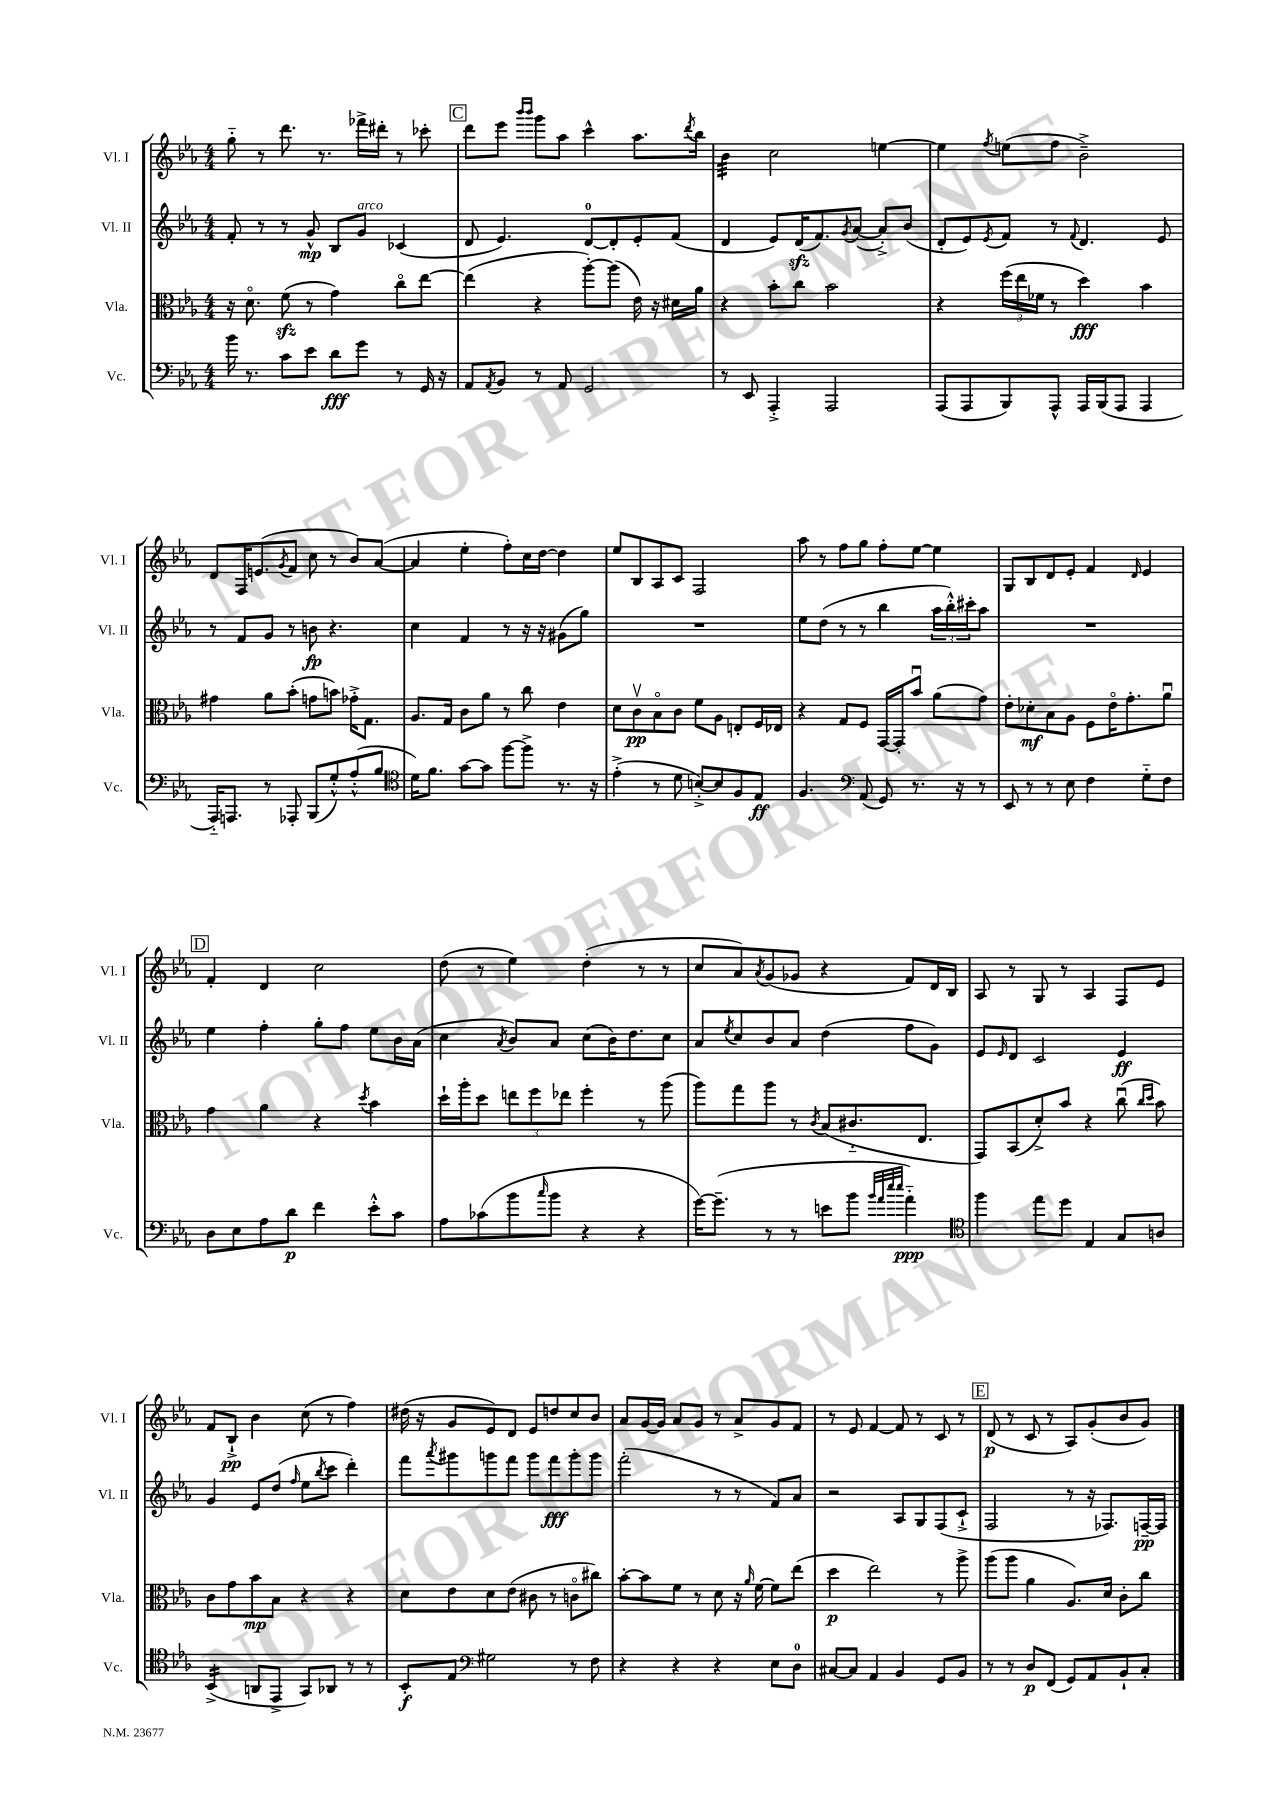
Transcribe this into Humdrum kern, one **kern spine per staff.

**kern	**kern	**kern	**kern
*staff4	*staff3	*staff2	*staff1
*clefF4	*clefC3	*clefG2	*clefG2
*k[b-e-a-]	*k[b-e-a-]	*k[b-e-a-]	*k[b-e-a-]
*M4/4	*M4/4	*M4/4	*M4/4
16b-\	16r	8f'/	8gg'~\
8.r	8.do\	.	.
.	.	8r	8r
8c\L	(8f\	8r	8.ddd\
8e-\J	8r	8g^^/	.
.	.	.	8.r
8d\L	4g\)	8B-/L	.
8g\J	.	8g/J	16fff-^\LL
.	.	.	16ddd#'\JJ
8r	8cco\L	(4c-/	8r
16GG/	[8ee-\J	.	8ccc-'\
16r	.	.	.
=	=	=	=
8AA-/L	(4ee-\]	8d/	8ddd\L
8qAA-/	.	.	.
8BB-/J	.	4.e-/)	8eee-\J
.	.	.	16qqbbb-/LL
.	.	.	16qqbbb-/JJ
8r	4r	.	8ggg\L
8AA-/	.	.	8aa-\J
2GG/	[8aa-'\L)	[8d/L	4ccc^^\
.	(8aa-\]J	8d'/]	.
.	16e-\)	8e-'/	8.aa-\L
.	16r	.	.
.	16d#\LL	(8f/J	.
.	.	.	8qddd/
.	16a-\JJ	.	16bb-\Jk
=	=	=	=
8r	4r	4d/	4b-\
8EE-/	.	.	.
4AAA-'^/	8b-'\L	8e-/L)	2cc\
.	8cc\J	(16d/K	.
.	.	8.f/)	.
2AAA-/	2b-\	.	.
.	.	8qg/	.
.	.	([8a-/J	.
.	.	8a-'^/]L)	[4ee\
.	.	(8b-/J	.
=	=	=	=
(8AAA-/L	4r	8d'/L	4ee\]
8AAA-/	.	8e-/)	.
.	.	8qe-/	8qff/
8BBB-/)	(24ff\LL	8f/J	(8ee\L
.	24ee-\	.	.
.	24f-\JJ	.	.
8AAA-^^/J	8r	8r	8ff\J
.	.	8qqf/	.
16AAA-/LL	4dd\)	4.d/	2b-~^\)
(16BBB-/J	.	.	.
8AAA-/J	.	.	.
4AAA-/	4b-\	.	.
.	.	8e-/	.
=	=	=	=
16AAA-'~/LK)	4g#\	8r	8d/L
8.AAA/J	.	.	.
.	.	8f/L	16F/K
.	.	.	(8.e/
8r	8a-\L	8g/J	.
.	.	.	8qg/
8AAA-'/	(8b-'\J	8r	8f/J
(8BBB-/L	8g\L	8b\	8cc\
8G'^^/)	8b\J)	4.r	8r
(8A-'^^/	16g-'^\LK	.	8b-/L)
.	8.G\J	.	.
8B-/J	.	.	([8a-/J
=	=	=	=
*clefC4	*	*	*
16d\LK)	8.A-/L	4cc\	4a-/]
8.f\J	.	.	.
.	16G/Jk	.	.
[8g\L	8c\L	4f/	4ee-'\
8g\]J	8a-\J	.	.
[8ff\L	8r	8r	8ff'\L)
8ff^\]J	8cc\	16r	16cc\L
.	.	16r	[16dd\JJ
8.r	4e-\	(8g#\L	4dd\]
.	.	8gg\J)	.
16r	.	.	.
=	=	=	=
(4e-'^\	8d\L	1r	8ee-/L
.	8cv\	.	8B-/
8r	8B-o\	.	8A-/
8d\	8c\J	.	8c/J
[8B'^/L)	8f\L	.	2F/
8B/]	8A-\J	.	.
8F/	8E'/L	.	.
8E-/J	16F/L	.	.
.	16E-/JJ	.	.
=	=	=	=
4.F/	4r	8ee-\L	8aa-\
.	.	(8dd\J	8r
.	8G/L	8r	8ff\L
*clefF4	*	*	*
(8AA-/	8F/J	8r	8gg\J
8GG/)	[16GG/LL	4bb-\	8ff'\L
.	16GG'/]J	.	.
8.r	8b-u/J	.	[8ee-\J
.	(8a-\L	24aa-\LL	4ee-\]
.	.	24bb-'^^\)	.
16r	.	.	.
.	.	24ccc#'\J	.
8r	8g\J)	8aa-\J	.
=	=	=	=
8EE-/	8e-'\L	1r	8G/L
8r	8d-'\	.	8B-/
8r	8B-\	.	8d/
8E-\	8A-\J	.	8e-'/J
4F\	8F\L	.	4f/
.	16e-o\K	.	.
.	8.g'\	.	.
.	.	.	16qqd/
8G'~\L	.	.	4e-/
8F\J	8a-u\J	.	.
=	=	=	=
8D\L	4g\	4ee-\	4f'/
8E-\	.	.	.
8A-\	4a-\	4ff'\	4d/
8d\J	.	.	.
4f\	4r	8gg'\L	2cc\
.	.	8ff\J	.
.	8qdd/	.	.
8e-'^^\L	4b-\	8ee-\L	.
8c\J	.	16b-\L	.
.	.	(16a-\JJ	.
=	=	=	=
8A-\L	16dd`\LL	4cc\	(8dd\
.	16aa-'\J	.	.
(8c-\	8dd\J	.	8r
.	.	8qa-/	.
8b-\	12ee\L	8b-/L)	4ee-\)
.	12ff\	.	.
16qqcc/	.	.	.
8b-\J	.	8a-/J	.
.	12ee-\J	.	.
4r	4ff'\	(8cc\L	(4dd'\
.	.	16b-\K)	.
.	.	8.dd\	.
4r	8r	.	8r
.	(8aa-\	8cc\J	8r
=	=	=	=
[16g\LK)	8aa-\L)	8a-/L	8cc/L
(8.g~\]J	.	.	.
.	.	8qee-/	.
.	8gg\	8cc/	8a-/)
.	.	.	8qa-/
8r	8aa-\J	8b-/	(8g/
8r	8r	8a-/J	8g-/J
.	8qc/	.	.
8e\L	(8B-/L	(4dd\	4r
8b-\J	8.c#'~/	.	.
32qqb-/LLL	.	.	.
32qqa-/	.	.	.
32qqee-/	.	.	.
32qqee-/JJJ	.	.	.
4a-'~\)	.	8ff\L	8f/L)
.	8.E-/J	.	.
.	.	8g\J)	16d/L
.	.	.	16B-/JJ
=	=	=	=
*clefC4	*	*	*
4ff\	8GG/L)	8e-/L	8A-/
.	.	16qqe-/	.
.	(8BB-/	8d/J	8r
8ee-\L	8d'^/)	2c/	8G/
8dd\J	8b-/J	.	8r
4E-/	4r	.	4A-/
8G/L	(8ccu\	4e-/	8F/L
.	16qqcc/LL	.	.
.	16qqdd/JJ	.	.
8A/J	8b-\)	.	8e-/J
=	=	=	=
(4BB-^/	8c\L	4g/	8f/L
.	8g\	.	8B-`^/J
8AA/L	8b-\	8e-/L	4b-\
8EE-^/J	8B-\J	(8dd/J	.
.	.	16qqff/	.
8GG/L)	4r	8ee-\L	(8cc\
.	.	8qbb-/	.
8AA-/J	.	8ccc\J	8r
8r	4r	4ddd'\)	4ff\)
8r	.	.	.
=	=	=	=
8BB-'/L	8d\L	8fff\L	(16dd#\
.	.	.	16r
.	.	8qaaa-/	.
8E-/J	8e-\	8ggg#\	8g/L
*clefF4	*	*	*
2G#\	8d\	8ggg\	8e-/)
.	(8e-\J	8fff\J	8d/J
.	8c#\	8ggg\L	8e-/L
.	8r	8fff\	8dd/
8r	8co\L	8ggg'\	8cc/
8F\	8cc#\J)	8ggg\J	8b-/J
=	=	=	=
4r	[8b-'\L	(2fff'\	8a-/L
.	8b-\]	.	[16g/L
.	.	.	16g/]JJ
4r	8f\J	.	8a-/L
.	8r	.	8g/J
4r	8d\	8r	8r
.	16r	8r	8a-^/L
.	16qqa-/	.	.
.	[16f\	.	.
8E-\L	8f\]L	8f/L)	8g/
8D\J	(8ee-\J	8a-/J	8f/J
=	=	=	=
[8C#/L	4dd\	2r	8r
8C#/]J	.	.	8e-/
4AA-/	2ee-\)	.	[4f/
4BB-/	.	8A-/L	8f/]
.	.	8G/	8r
8GG/L	8r	(8F/	8c/
8BB-/J	8aa-^\	8c`^/J	8r
=	=	=	=
8r	(8aa-\L	2F/	(8d/
8r	8aa-\J	.	8r
8D/L	4a-\	.	8c/
(8FF/J	.	.	8r
8GG/L)	8.A-/L)	8r	8A-/L)
8AA-/	.	16r	(8g'/
.	16d/Jk	8.F-/L)	.
8BB-`/	8c'\L	.	8b-/
8C'/J	8cc\J	[16F~/L	8g/J)
.	.	16F/]JJ	.
==	==	==	==
*-	*-	*-	*-
